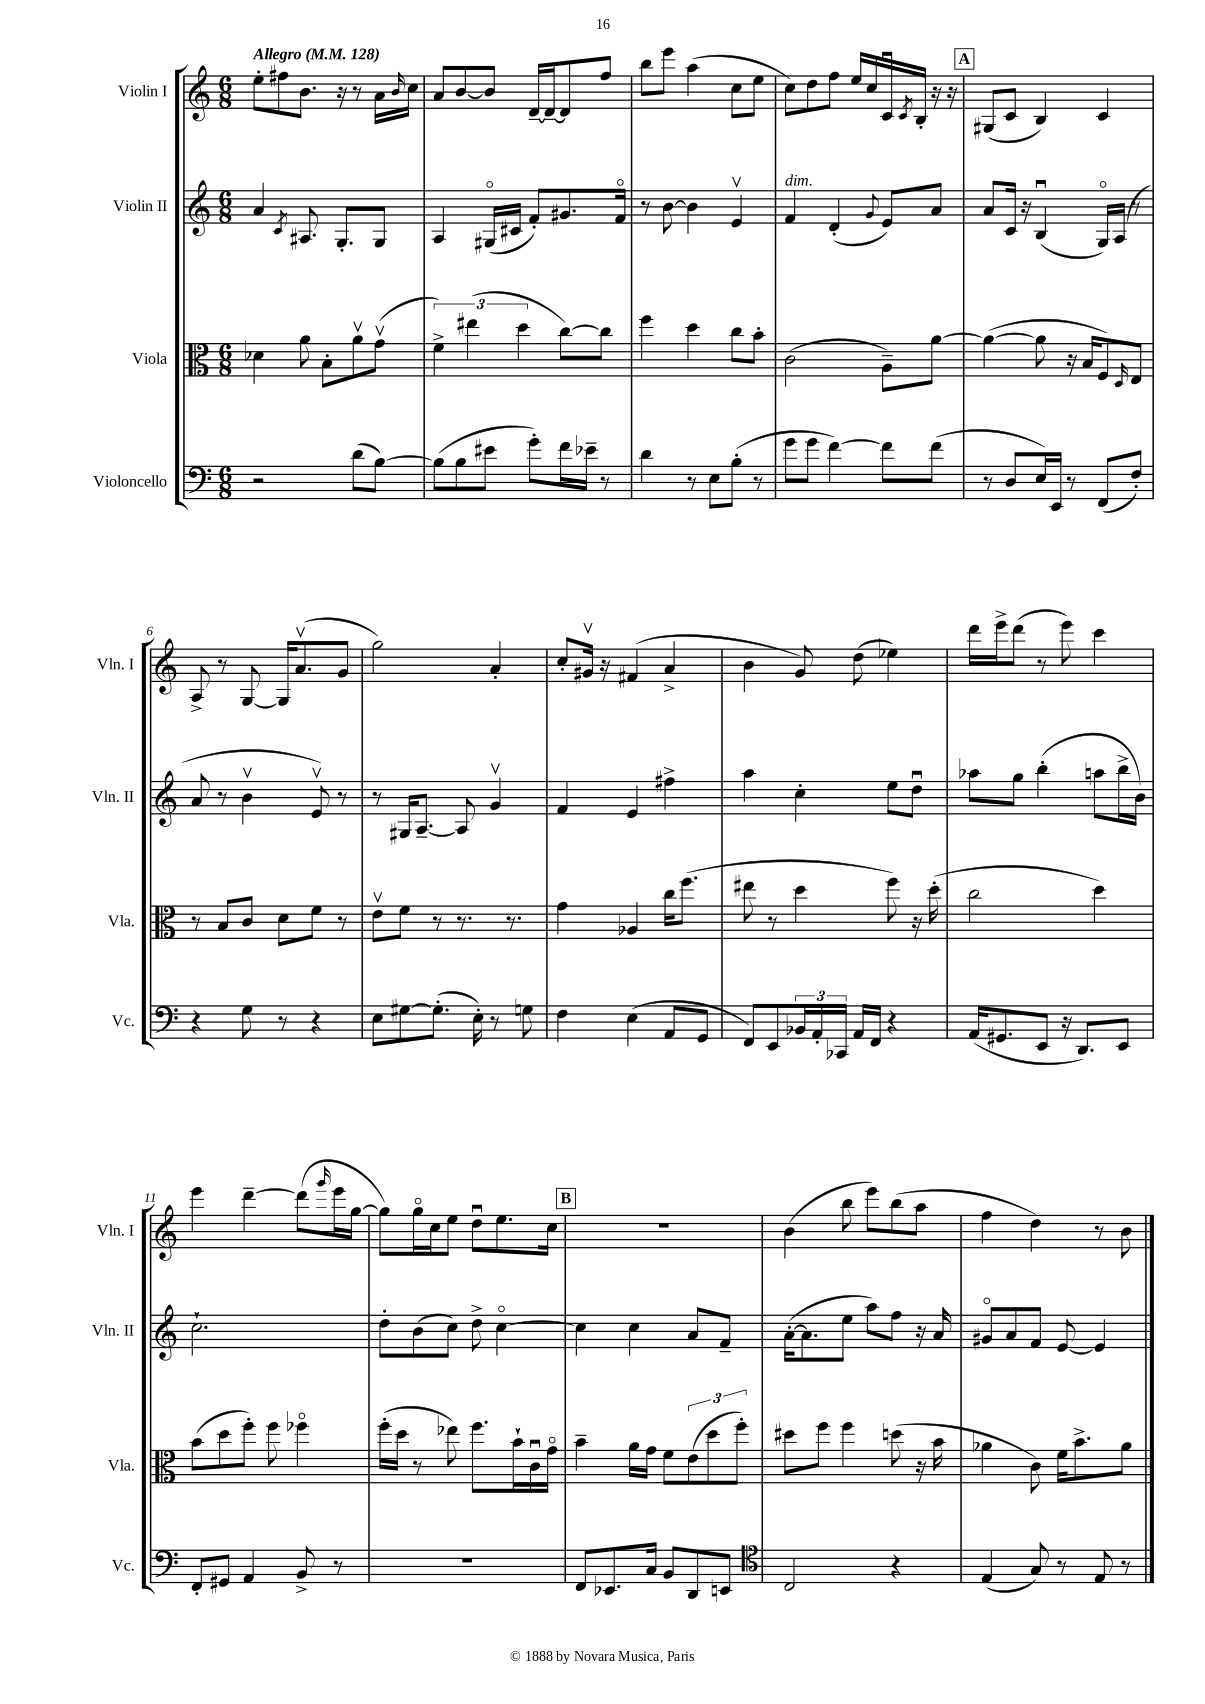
<<
\new StaffGroup <<
\new Staff = "s0" \with { instrumentName = "Violin I" shortInstrumentName = "Vln. I" } {
    \clef treble \key c \major \numericTimeSignature \time 6/8 \tempo "Allegro" 4 = 128
    e''8-. fis''8 b'8. r16 r8 a'16 \grace { b'16 } c''16 |
    a'8 b'8~ b'8 d'16~-- d'16~-- d'8 f''8 |
    b''8 e'''8 a''4( c''8 e''8 |
    c''8) d''8 f''8 e''16 c''16 c'16\downbow \acciaccatura { c'8 } b16-. r16 r16 |
    \mark \markup { \box "A" } gis8( c'8 b4) c'4 |
    a8-> r8 g8~ g16 a'8.\upbow( g'8 |
    g''2) a'4-. |
    c''8-. gis'16\upbow r16 fis'4( a'4-> |
    b'4 g'8) d''8( ees''4) |
    d'''16 e'''16-> d'''8( r8 e'''8) c'''4 |
    e'''4 d'''4~-- d'''8( \grace { g'''16 } e'''16 g''16~ |
    g''8) g''16\flageolet c''16 e''8 d''8\downbow e''8. c''16 |
    \mark \markup { \box "B" } R2. |
    b'4( b''8 e'''8) b''8( a''8 |
    f''4 d''4) r8 b'8 \bar "|." |
}
\new Staff = "s1" \with { instrumentName = "Violin II" shortInstrumentName = "Vln. II" } {
    \clef treble \key c \major \numericTimeSignature \time 6/8
    a'4 \acciaccatura { c'8 } ais8. g8.-. g8 |
    a4 gis16\flageolet( cis'16 f'8-.) gis'8. f'16\flageolet |
    r8 b'8~ b'4 e'4\upbow |
    f'4^\markup { \italic "dim." } d'4-.( \appoggiatura { g'8 } e'8) a'8 |
    \mark \markup { \box "A" } a'8 c'16 r16 b4\downbow( g16\flageolet) a16( r8 |
    a'8 r8 b'4\upbow e'8\upbow) r8 |
    r8 gis16 a8.~-- a8 g'4\upbow |
    f'4 e'4 fis''4-> |
    a''4 c''4-. e''8 d''8\downbow |
    aes''8 g''8 b''4-.( a''8 b''16-> b'16) |
    c''2.-! |
    d''8-. b'8( c''8) d''8-> c''4~\flageolet |
    \mark \markup { \box "B" } c''4 c''4 a'8 f'8-- |
    a'16~-.( a'8. e''8 a''8) f''8 r16 a'16 |
    gis'8\flageolet a'8 f'8 e'8~ e'4 \bar "|." |
}
\new Staff = "s2" \with { instrumentName = "Viola" shortInstrumentName = "Vla." } {
    \clef alto \key c \major \numericTimeSignature \time 6/8
    des'4 a'8 b8-. a'8\upbow g'8\upbow( |
    \tuplet 3/2 { f'4->) eis''4( d''4 } c''8~) c''8 |
    f''4 d''4 c''8 b'8-. |
    c'2( a8--) a'8~ |
    \mark \markup { \box "A" } a'4~( a'8 r16 b16 f8) \grace { d16 } e8 |
    r8 b8 c'8 d'8 f'8 r8 |
    e'8\upbow f'8 r8 r8. r8. |
    g'4 aes4 c''16 f''8.( |
    eis''8 r8 d''4 f''8) r16 d''16-.( |
    c''2 d''4) |
    b'8( d''8 f''8-.) f''8 fes''4\flageolet |
    f''16-.( d''16 r8 ees''8) f''8. b'16-! c'16\downbow g'16\flageolet |
    \mark \markup { \box "B" } b'4-- a'16 g'16 f'8 \tuplet 3/2 { e'8( d''8 f''8-.) } |
    dis''8 f''8 f''4 d''8( r16 b'16 |
    aes'4 c'8) f'16 b'8.-> aes'8 \bar "|." |
}
\new Staff = "s3" \with { instrumentName = "Violoncello" shortInstrumentName = "Vc." } {
    \clef bass \key c \major \numericTimeSignature \time 6/8
    r2 d'8( b8~) |
    b8( b8 eis'8 g'8-.) f'16 ees'16-- r8 |
    d'4 r8 e8 b8-.( r8 |
    g'8 g'8 f'4~) f'8 f'8( |
    \mark \markup { \box "A" } r8 d8 e16) e,16 r8 f,8( f8-.) |
    r4 g8 r8 r4 |
    e8 gis8~ gis8.-.( e16-.) r8 g8 |
    f4 e4( a,8 g,8 |
    f,8) e,8 \tuplet 3/2 { bes,16 a,16-. ces,16 } a,16 f,16 r4 |
    a,16( gis,8. e,8 r16 d,8.) e,8 |
    f,8-. gis,8 a,4 b,8-> r8 |
    r2. |
    \mark \markup { \box "B" } f,8 ees,8. c16 b,8 d,8 e,8 |
    \clef tenor c2 r4 |
    e4( g8) r8 e8 r8 \bar "|." |
}
>>
>>
